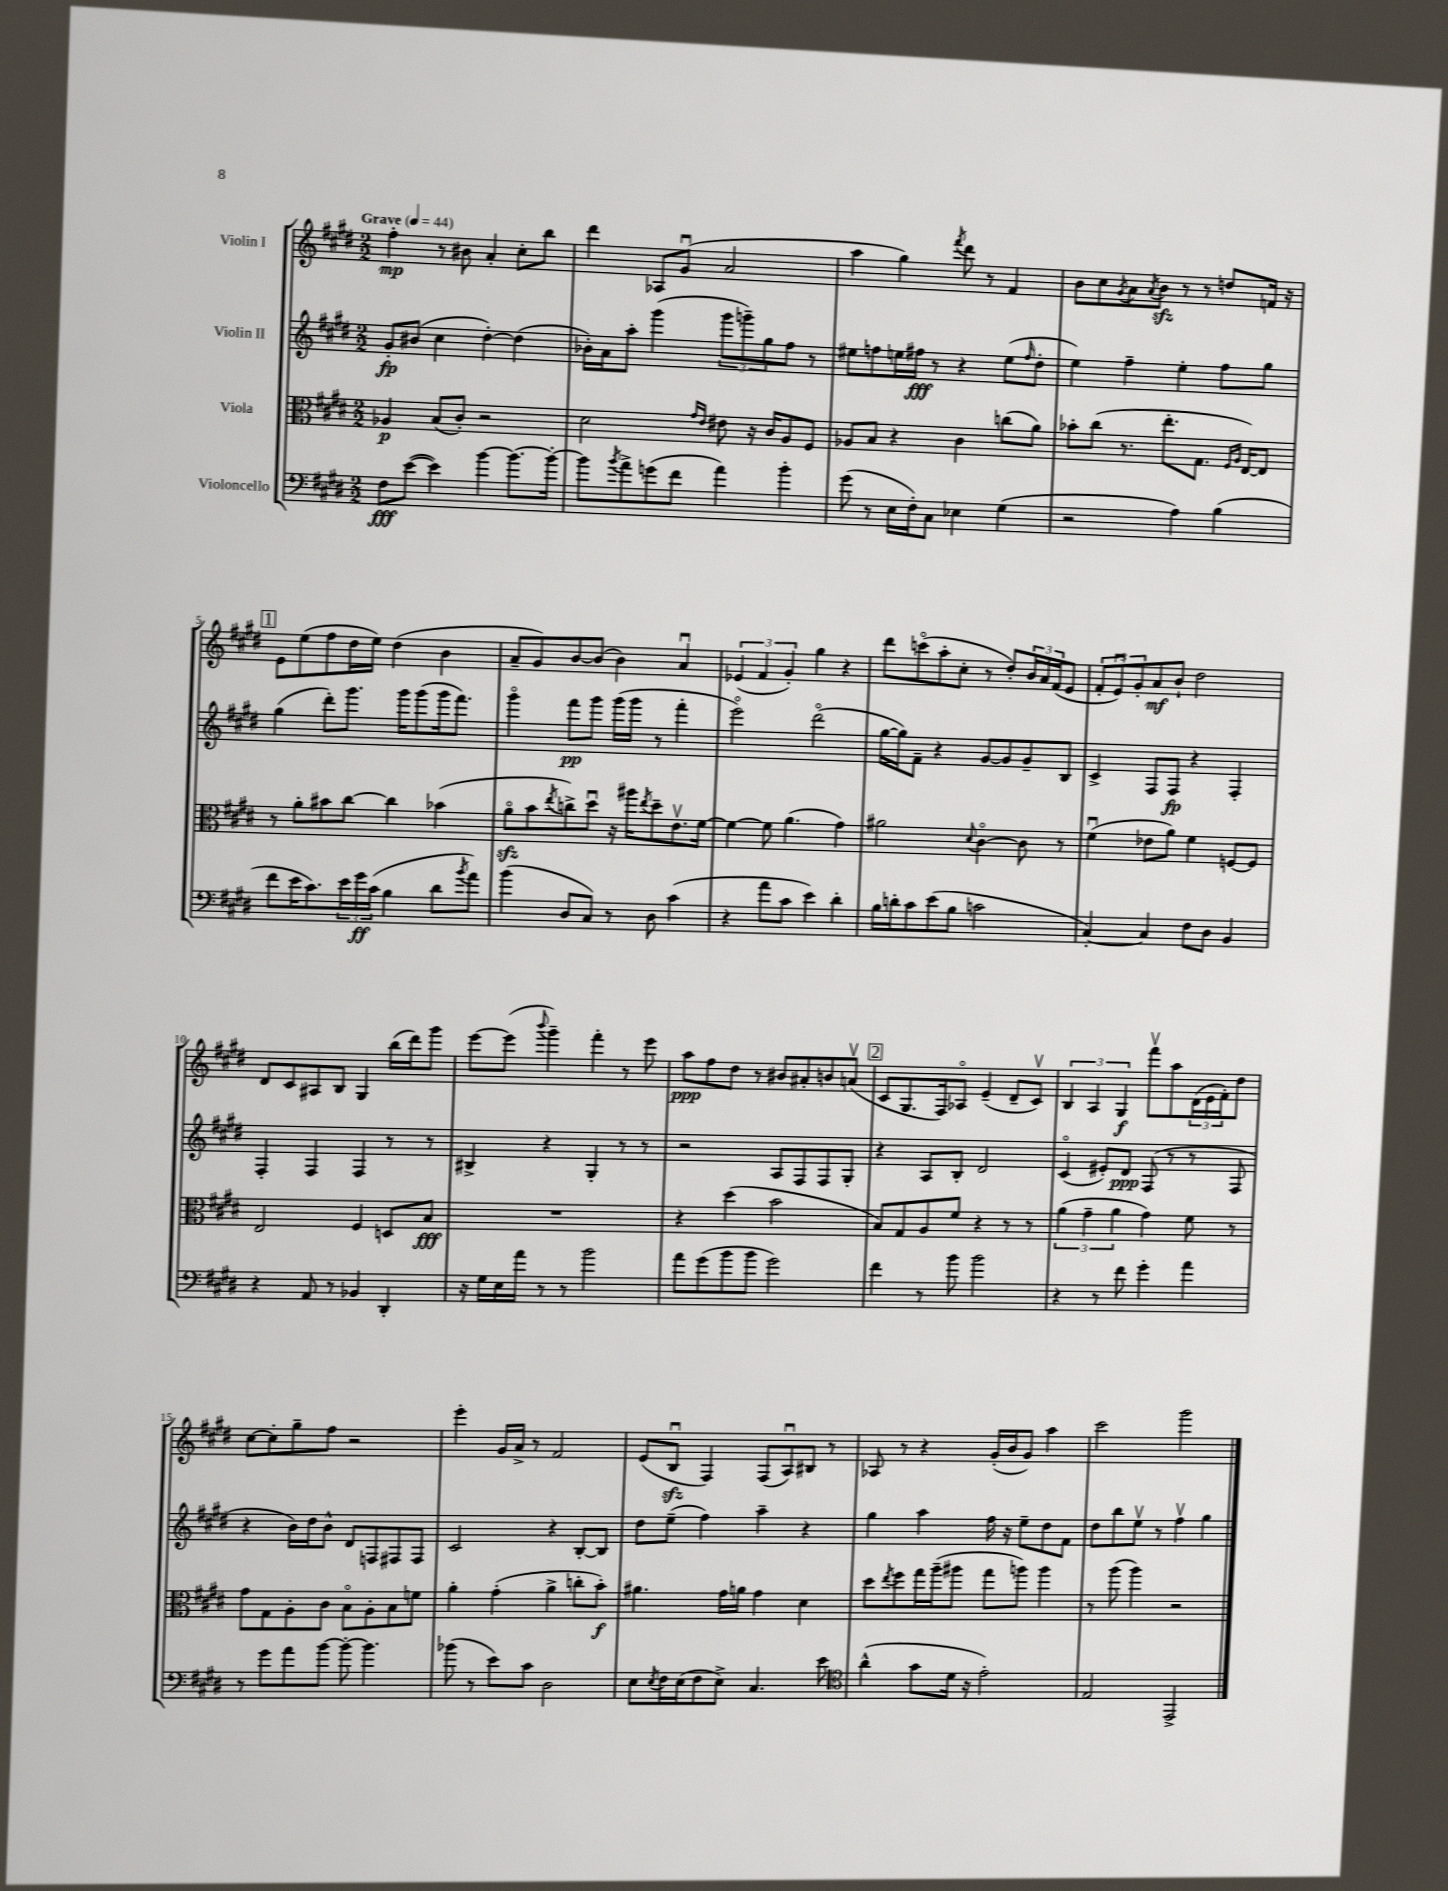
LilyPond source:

<<
\new StaffGroup <<
\new Staff = "s0" \with { instrumentName = "Violin I" } {
    \clef treble \key e \major \numericTimeSignature \time 2/2 \tempo "Grave" 4 = 44
    fis''4-.\mp r8 bis'8 a'4-. cis''8-. b''8 |
    dis'''4 aes8 gis'8\downbow( a'2 |
    a''4 gis''4) \acciaccatura { fis'''8 } dis'''8 r8 fis'4 |
    b'8 cis''8 \acciaccatura { gis'8 } a'8 \acciaccatura { a'8 } b'8\sfz r8 r8 d''8 f'16 r16 |
    \mark \markup { \box "1" } e'8 e''8( fis''8 dis''16 e''16) dis''4( b'4 |
    a'8-- gis'8) b'8~ b'8( b'4) a'4\downbow |
    \tuplet 3/2 { ees'4( fis'4 gis'4-.) } gis''4 r4 |
    dis'''8 c'''8\flageolet( a''8-. cis''8-. r8 dis''8-.) \tuplet 3/2 { b'16 a'16 fis'16( } e'8 |
    \tuplet 3/2 { fis'8-. e'8\downbow) gis'8-. } a'8\mf b'8-! dis''2 |
    dis'8 cis'8 ais8 b8 gis4 b''16( dis'''16) gis'''8 |
    e'''8~ e'''8( \appoggiatura { b'''8 } gis'''4--) fis'''4-. r8 e'''8 |
    a''8\ppp fis''8 dis''8 r8 bis'8 ais'8-. b'8 a'8\upbow( |
    \mark \markup { \box "2" } cis'8 gis8. fis16) aes8\flageolet e'4--( dis'8-- cis'8\upbow) |
    \tuplet 3/2 { b4 a4 gis4\f } fis'''8\upbow a''8 \tuplet 3/2 { dis'16( e'16 fis'16-.) } dis''8 |
    cis''8~ cis''8-. gis''8-- fis''8 r2 |
    e'''4-. gis'16 a'16-> r8 fis'2 |
    e'8( b8\downbow\sfz fis4) fis8( a8\downbow) bis8 r8 |
    aes8 r8 r4 gis'16-.( b'16 gis'8) a''4 |
    cis'''2 gis'''2 \bar "|." |
}
\new Staff = "s1" \with { instrumentName = "Violin II" } {
    \clef treble \key e \major \numericTimeSignature \time 2/2
    gis'8-.\fp bis'8( cis''4 dis''4~-.) dis''4( |
    bes'16-.) a'16 a''8-. gis'''4( \tuplet 3/2 { gis'''8 g'''8--) gis''8 } fis''8 r8 |
    eis''8 f''8 e''16 fis''16\fff r8 r4 e''8( \grace { fis''16 } dis''8-. |
    e''4) fis''4-- e''4-. fis''8 gis''8 |
    \mark \markup { \box "1" } gis''4( dis'''8-.) gis'''8. gis'''16 gis'''8( gis'''16 fis'''8.) |
    gis'''4\flageolet fis'''8\pp gis'''8 gis'''16( gis'''16 r8 fis'''4-. |
    e'''2\flageolet) dis'''2\flageolet( |
    gis''16~ gis''16) fis'8-- r4 gis'8~ gis'8 gis'8-- b8 |
    cis'4-> fis8 fis8\fp r4 fis4-. |
    fis4-. fis4 fis4 r8 r8 |
    bis4-> r4 gis4-. r8 r8 |
    r2 a8 fis8 fis8 gis8-. |
    \mark \markup { \box "2" } r4 a8 b8-. dis'2 |
    cis'4\flageolet( eis'8-.) dis'8\ppp fis8( r8 r8 fis8 |
    r4 b'16) dis''16 b'8-^ dis'8 f8 fis8 fis8 |
    cis'2 r4 b8~-. b8 |
    dis''8 e''8--( fis''4) a''4-- r4 |
    gis''4 a''4 fis''16 r16 e''8-- dis''8 fis'8 |
    dis''8 b''8 e''8\upbow r8 fis''4\upbow gis''4 \bar "|." |
}
\new Staff = "s2" \with { instrumentName = "Viola" } {
    \clef alto \key e \major \numericTimeSignature \time 2/2
    aes4\p b8( cis'8-.) r2 |
    dis'2 \grace { gis'16 e'16 } eis'8 r16 cis'16 a8 fis8 |
    aes8 b8 r4 cis'4 c''8( a'8) |
    bes'8-. cis''8( r8. e''8.-. gis8. \grace { fis16 a16 } e16~) e8 |
    \mark \markup { \box "1" } r8 a'8-. bis'8 cis''8~ cis''4 bes'4( |
    a'8\flageolet\sfz b'8 \acciaccatura { e''8 } c''8->) dis''8\downbow r16 ais''16 \acciaccatura { e''8 } dis''8-- e'8.\upbow fis'16~ |
    fis'4~ fis'8 a'4.( gis'4) |
    ais'2 \appoggiatura { dis'8 } cis'4~\flageolet cis'8 r8 |
    fis'4\downbow( ees'8 a'8) fis'4 f8~ f8 |
    e2 fis4 d8 b8\fff |
    R1 |
    r4 dis''4( b'2 |
    \mark \markup { \box "2" } b8) gis8 a8 fis'8 r4 r8 r8 |
    \tuplet 3/2 { a'4( gis'4-- a'4 } gis'4) fis'8 r8 |
    gis'8 gis8 a8-. cis'8 b8\flageolet a8-. b8 f'8 |
    a'4-. gis'4-.( a'4-> c''8-. b'8-.\f) |
    ais'4. gis'16 a'16 gis'4 dis'4 |
    dis''8 \acciaccatura { e''8 } fis''8 gis''16 a''16--( ais''8 gis''8 a''8) a''4 |
    r8 a''8( a''4) r2 \bar "|." |
}
\new Staff = "s3" \with { instrumentName = "Violoncello" } {
    \clef bass \key e \major \numericTimeSignature \time 2/2
    fis8\fff e'8~( e'4) b'4~ b'8.~ b'16~-. |
    b'8 \acciaccatura { b'8 } a'8-> g'8( fis'8 a'4) b'4-. |
    gis'8( r8 e16 fis16-.) cis8 ees4 gis4( |
    r2 a4) b4( |
    \mark \markup { \box "1" } fis'8 e'16 cis'8.) \tuplet 3/2 { e'16 gis'16\ff cis'16( } b4 dis'8 \acciaccatura { b'8 } a'8) |
    b'4( dis8 cis8) r8 dis8 cis'4( |
    r4 a'8 cis'8 e'4) dis'4-. |
    b16 d'16-. cis'8 e'8( b8 c'2 |
    cis4~-.) cis4 fis8 dis8 b,4 |
    r4 a,8 r8 bes,4 dis,4-. |
    r16 gis16 e16 a'16 r8 r8 b'2 |
    a'8 gis'8( b'8 b'8 gis'2) |
    \mark \markup { \box "2" } fis'4 r8 b'8 b'2 |
    r4 r8 fis'8 gis'4-. a'4 |
    r8 gis'8 a'8 b'8~ b'8~-. b'4. |
    bes'8( r8 e'8) cis'8 dis2 |
    e8 \acciaccatura { e8 } fis16 e16( fis8 e8->) cis4. e'8 |
    \clef tenor a'4-^( gis'8 dis'16 r16 e'2-.) |
    e2 e,2-> \bar "|." |
}
>>
>>
